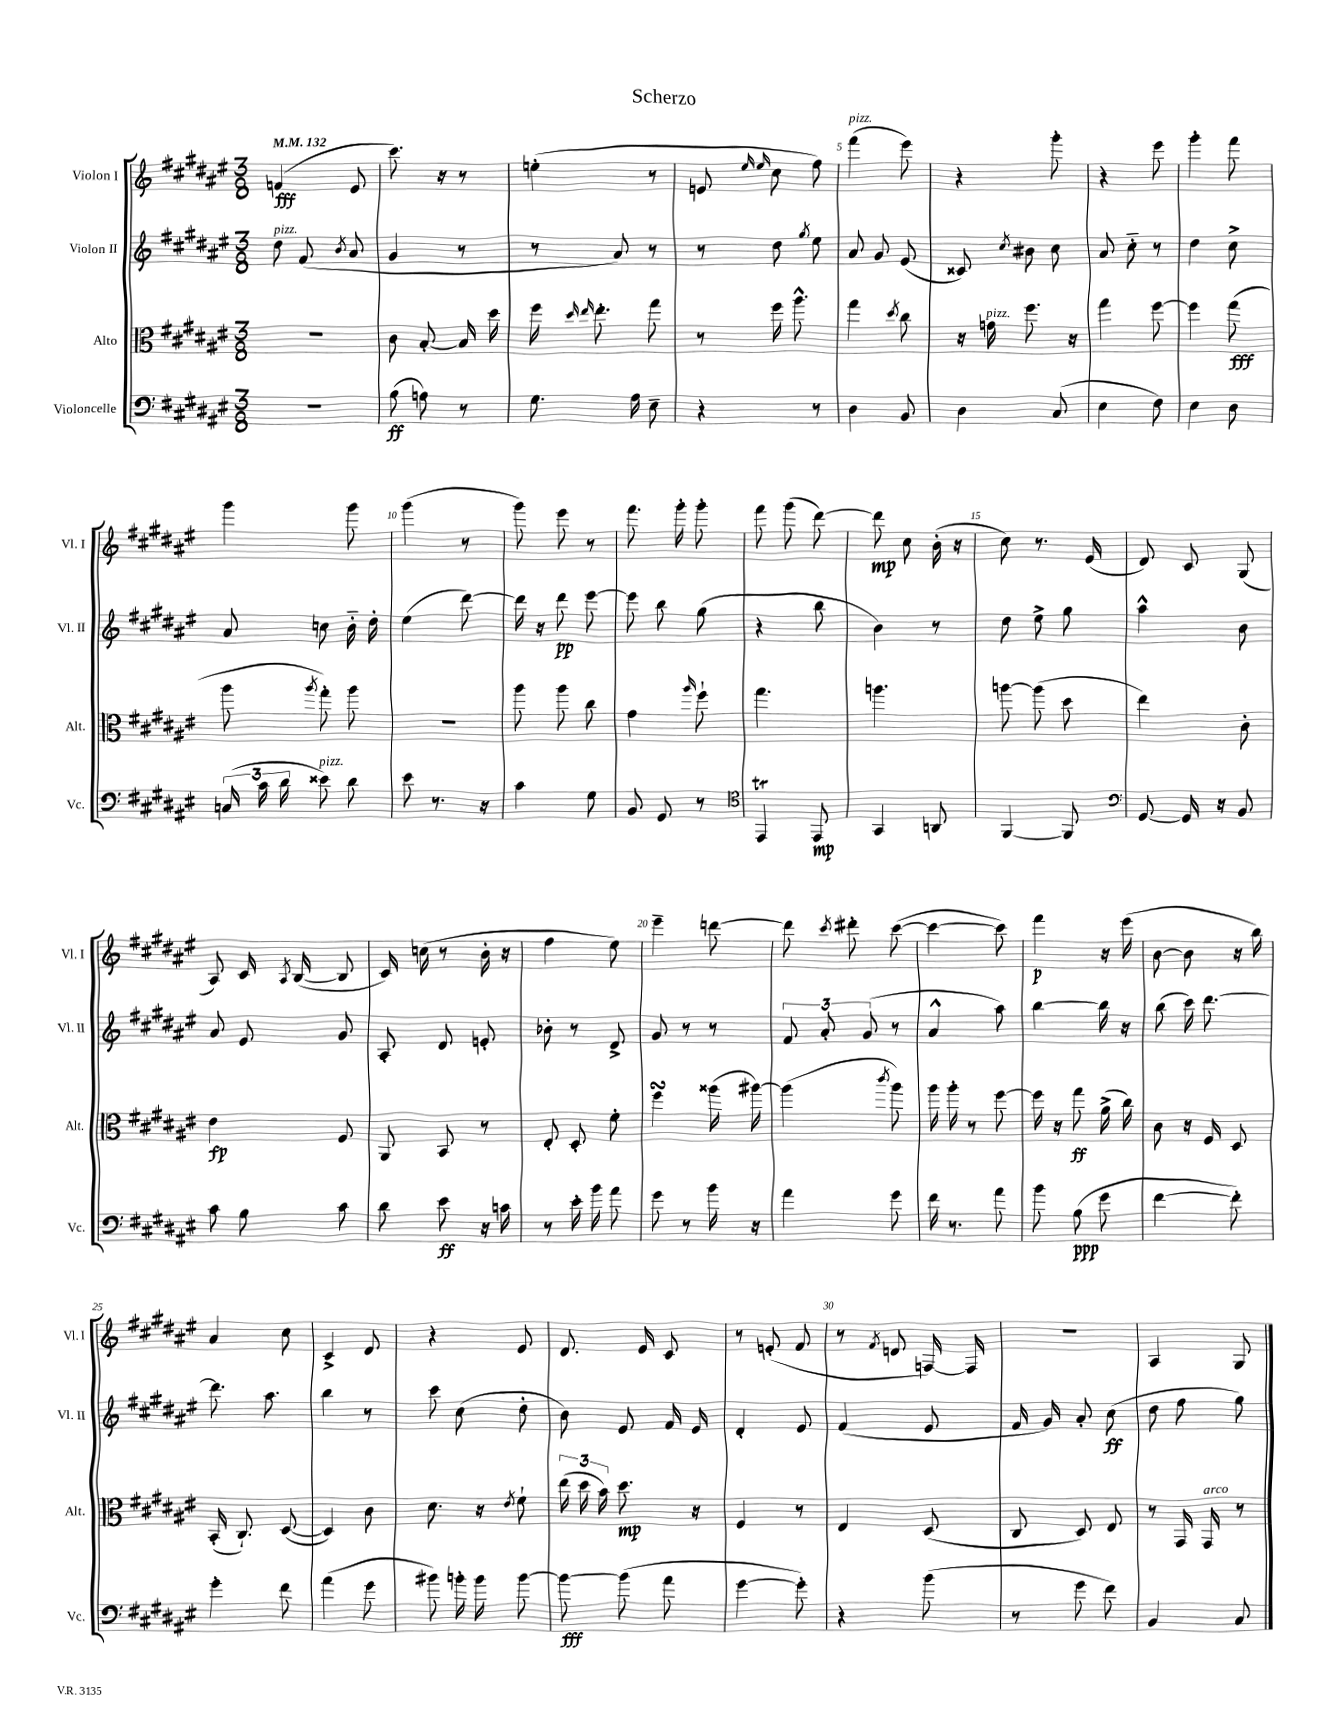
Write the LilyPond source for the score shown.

\header { title = "Scherzo" }
<<
\new StaffGroup <<
\new Staff = "s0" \with { instrumentName = "Violon I" shortInstrumentName = "Vl. I" } {
    \clef treble \key fis \major \numericTimeSignature \time 3/8 \tempo 4 = 132
    \autoBeamOff f'4\fff( eis'8 |
    cis'''8.) r16 r8 |
    e''4-.( r8 |
    e'8 \grace { eis''16 eis''16 } cis''8 fis''8) |
    fis'''4^\markup { \italic "pizz." }( eis'''8) |
    r4 gis'''8-. |
    r4 eis'''8 |
    gis'''4-. fis'''8 |
    gis'''4 gis'''8 |
    gis'''4( r8 |
    gis'''8) eis'''8 r8 |
    fis'''8. gis'''16-. gis'''8-. |
    fis'''8 gis'''8( dis'''8~) |
    dis'''8\mp cis''8 b'16-.( r16 |
    cis''8) r8. eis'16( |
    dis'8) cis'8 gis8( |
    ais8) cis'16 \acciaccatura { ais8 } b16~( b8 |
    cis'16) c''16( r8 b'16-. r16 |
    fis''4 eis''8) |
    eis'''4-- d'''8~ |
    d'''8 \acciaccatura { cis'''8 } dis'''8-. cis'''8~( |
    cis'''4~ cis'''8) |
    fis'''4\p r16 eis'''16( |
    b'8~ b'8 r16 b''16) |
    ais'4 cis''8 |
    cis'4-> dis'8 |
    r4 eis'8 |
    dis'8. eis'16 cis'8 |
    r8 e'8-.( fis'8 |
    r8 \acciaccatura { fis'8 } d'8 f16~) f16 |
    R4. |
    ais4 gis8 \bar "|." |
}
\new Staff = "s1" \with { instrumentName = "Violon II" shortInstrumentName = "Vl. II" } {
    \clef treble \key fis \major \numericTimeSignature \time 3/8
    \autoBeamOff dis''8^\markup { \italic "pizz." } fis'8( \acciaccatura { b'8 } ais'8 |
    gis'4 r8 |
    r8 ais'8) r8 |
    r8 dis''8 \acciaccatura { gis''8 } eis''8 |
    ais'8 gis'8 eis'8( |
    cisis'8) \acciaccatura { cis''8 } bis'8 cis''8 |
    ais'8 cis''8-_ r8 |
    dis''4 cis''8-> |
    ais'8 c''8 b'16-_ dis''16-. |
    eis''4( dis'''8~) |
    dis'''16 r16 dis'''8\pp eis'''8~ |
    eis'''8 b''8 gis''8( |
    r4 b''8 |
    b'4) r8 |
    dis''8 eis''8-> gis''8 |
    ais''4-^ b'8 |
    ais'8 eis'8 gis'8 |
    ais8-. dis'8 e'8-. |
    bes'8-. r8 dis'8-> |
    gis'8 r8 r8 |
    \tuplet 3/2 { fis'8 ais'8-. gis'8( } r8 |
    ais'4-^ ais''8) |
    b''4~ b''16 r16 |
    b''8( cis'''16) dis'''8.~ |
    dis'''8. ais''8. |
    b''4 r8 |
    cis'''8 cis''8( dis''8-. |
    b'8) eis'8 fis'16 eis'16 |
    dis'4-. eis'8 |
    fis'4( eis'8 |
    fis'16 gis'16) ais'8-. cis''8\ff( |
    dis''8 fis''8 gis''8) \bar "|." |
}
\new Staff = "s2" \with { instrumentName = "Alto" shortInstrumentName = "Alt." } {
    \clef alto \key fis \major \numericTimeSignature \time 3/8
    \autoBeamOff R4. |
    cis'8 b8~-. b16 dis''16 |
    fis''16 \grace { dis''16 eis''16 } eis''8.-. gis''8 |
    r8 fis''16 ais''8.-^ |
    gis''4 \acciaccatura { dis''8 } cis''8 |
    r16 g'16^\markup { \italic "pizz." } fis''8. r16 |
    gis''4 fis''8~ |
    fis''4 gis''8\fff( |
    ais''8 \acciaccatura { ais''8 } gis''8-.) ais''8 |
    R4. |
    ais''8 ais''8 cis''8 |
    gis'4 \grace { ais''16 } fis''8-! |
    gis''4. |
    a''4. |
    a''8~ a''8( dis''8 |
    eis''4) cis'8-. |
    eis'4\fp fis8 |
    ais,8 b,8 r8 |
    eis8-. dis8-. fis'8-. |
    fis''4\turn aisis''16( ais''16~) |
    ais''4( \acciaccatura { cis'''8 } ais''8) |
    ais''16 ais''16-. r8 fis''8~ |
    fis''16 r16 gis''8\ff ais'16->( cis''16) |
    cis'8 r16 fis16 dis8 |
    b,16-.( cis8.-!) dis8~( |
    dis4) cis'8 |
    dis'8. r16 \acciaccatura { eis'8 } fis'8-! |
    \tuplet 3/2 { eis''16( dis''16 b'16) } dis''8.\mp r16 |
    fis4 r8 |
    eis4 dis8( |
    cis8 dis8) eis8 |
    r8 gis,16 gis,16^\markup { \italic "arco" } r8 \bar "|." |
}
\new Staff = "s3" \with { instrumentName = "Violoncelle" shortInstrumentName = "Vc." } {
    \clef bass \key fis \major \numericTimeSignature \time 3/8
    \autoBeamOff R4. |
    b8\ff( a8) r8 |
    gis8. ais16 eis8-- |
    r4 r8 |
    dis4 b,8 |
    dis4 cis8( |
    eis4 fis8) |
    eis4 dis8 |
    \tuplet 3/2 { c16( cis'16 dis'16 } eisis'8^\markup { \italic "pizz." }) dis'8 |
    eis'8 r8. r16 |
    cis'4 gis8 |
    b,8 gis,8 r8 |
    \clef tenor eis,4\trill eis,8\mp |
    gis,4 a,8 |
    fis,4~ fis,8 |
    \clef bass gis,8~ gis,16 r16 b,8 |
    cis'8 b8 cis'8 |
    dis'8 eis'8\ff r16 c'16 |
    r8 eis'16-. b'16 ais'8 |
    gis'8 r8 b'16 r16 |
    ais'4 gis'8 |
    fis'16 r8. ais'8 |
    b'8 b8\ppp( gis'8 |
    fis'4~ fis'8-.) |
    gis'4-. fis'8 |
    ais'4( gis'8 |
    bis'8) b'16-. b'16 b'8~ |
    b'8~\fff b'8( ais'8 |
    gis'4~ gis'8-.) |
    r4 b'8( |
    r8 gis'8 fis'8) |
    b,4 cis8 \bar "|." |
}
>>
>>
\layout { \context { \Score \override BarNumber.break-visibility = ##(#f #t #t) barNumberVisibility = #(every-nth-bar-number-visible 5) } }
